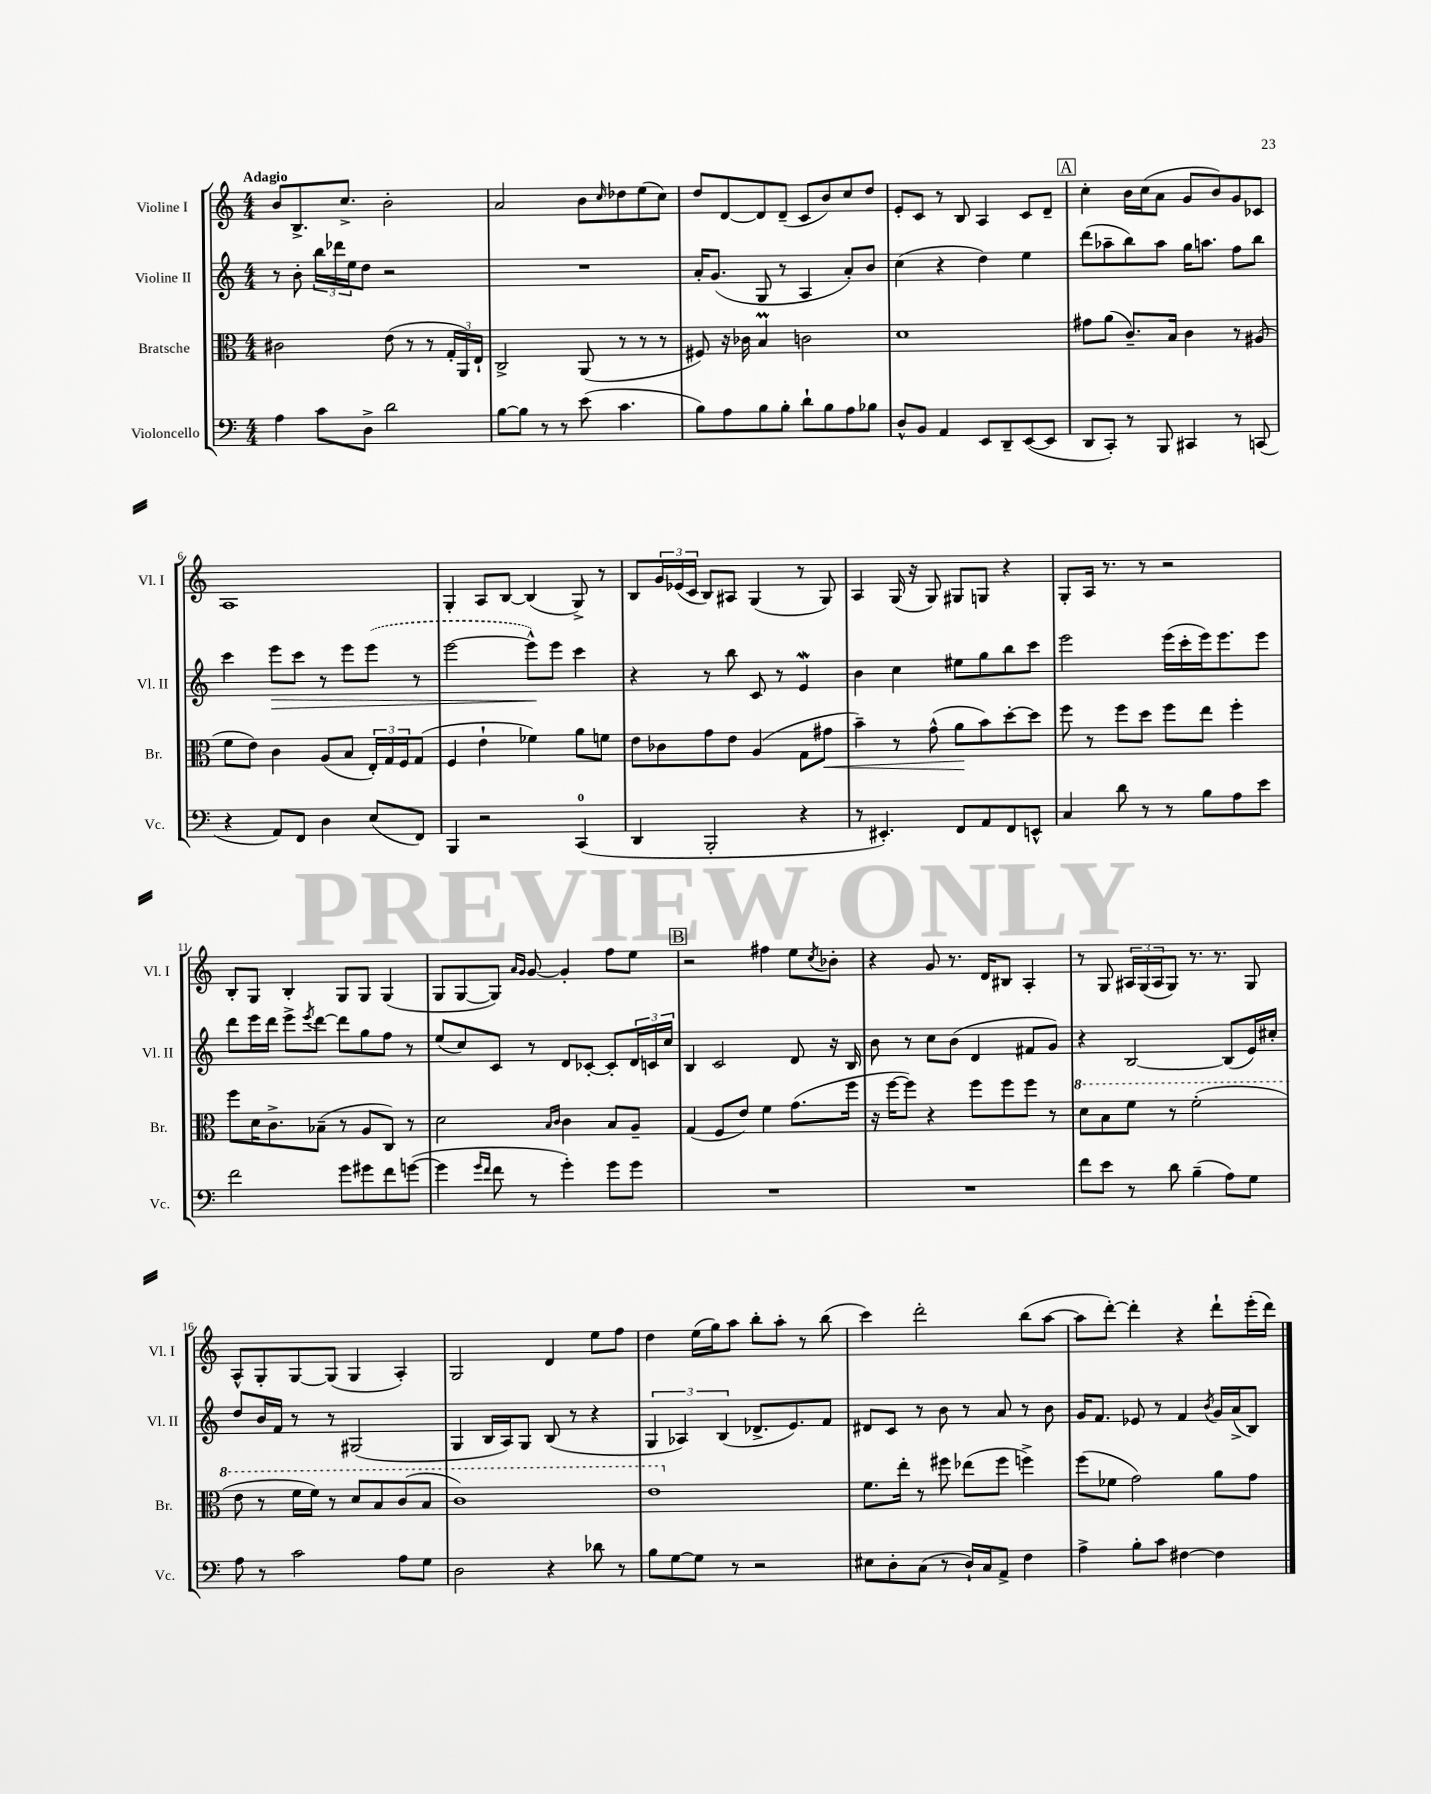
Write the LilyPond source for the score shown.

<<
\new StaffGroup <<
\new Staff = "s0" \with { instrumentName = "Violine I" shortInstrumentName = "Vl. I" } {
    \clef treble \key c \major \numericTimeSignature \time 4/4 \tempo "Adagio"
    b'8 b8.-> c''8.-> b'2-. |
    a'2 b'8 \grace { c''16 } des''8 e''8( c''8) |
    d''8 d'8~ d'8 d'8--( c'8 b'8) c''8 d''8 |
    e'8-. c'8 r8 b8 a4 c'8 d'8-- |
    \mark \markup { \box "A" } c''4-. b'16 c''16( a'8 g'8 b'8) g'8 ces'8 |
    a1 |
    g4-. a8 b8~ b4( g8->) r8 |
    b8 \tuplet 3/2 { g'16 ees'16( c'16 } b8) ais8 g4( r8 g8) |
    a4 g16( r16 g8) gis8 g8 r4 |
    g8-. a16 r8. r8 r2 |
    b8-. g8 b4-. g8 g8 g4( |
    g8 g8~ g8) \grace { a'16 g'16 } g'8~ g'4-. f''8 e''8 |
    \mark \markup { \box "B" } r2 fis''4 e''8 \acciaccatura { c''8 } bes'8-. |
    r4 g'8 r8. d'16 bis8 a4-. |
    r8 g8 \tuplet 3/2 { ais16 g16( ais16 } g8) r8. r8. g8 |
    a8-^ g8-. g8~ g8( g4 a4-.) |
    g2 d'4 e''8 f''8 |
    d''4 e''16( g''16) a''8 b''8-. a''8-. r8 b''8( |
    c'''4) d'''2-. b''8( a''8~ |
    a''8 d'''8~-.) d'''4-. r4 d'''8-! e'''16-.( d'''16) \bar "|." |
}
\new Staff = "s1" \with { instrumentName = "Violine II" shortInstrumentName = "Vl. II" } {
    \clef treble \key c \major \numericTimeSignature \time 4/4
    r8 b'8-. \tuplet 3/2 { b''16 des'''16 e''16 } d''8 r2 |
    R1 |
    a'16-. g'8.( g8 r8 a4 a'8-.) b'8 |
    c''4( r4 d''4) e''4 |
    \mark \markup { \box "A" } d'''8( aes''8-- b''8) aes''8 g''16 a''8. f''8 b''8 |
    c'''4 e'''8\> c'''8 r8 e'''8 \once \slurDashed e'''8( r8 |
    e'''2~ e'''8-^\!) e'''8 c'''4 |
    r4 r8 b''8 c'8 r8 e'4\mordent |
    b'4 c''4 eis''8 g''8 b''8 c'''8 |
    e'''2 e'''16( c'''16-. e'''16) e'''8. e'''8 |
    d'''8 e'''16 d'''16 e'''8-> \acciaccatura { e'''8 } d'''8~ d'''8 g''8 f''8 r8 |
    e''8( c''8) c'8 r8 d'8 ces'8~-. ces'8-. \tuplet 3/2 { d'16 c'16 c''16 } |
    \mark \markup { \box "B" } b4 c'2 d'8 r16 b16 |
    b'8 r8 c''8 b'8( d'4 fis'8 g'8) |
    r4 b2~ b8( e'16) cis''16-. |
    d''8 b'16 f'16 r8 r8 gis2( |
    g4 b16 a16) g8 b8( r8 r4 |
    \tuplet 3/2 { g4 aes4) b4( } des'8.-> e'8.) f'8 |
    dis'8 c'8 r8 b'8 r8 a'8 r8 b'8 |
    g'16 f'8. ees'8 r8 f'4 \acciaccatura { b'8 } g'16 a'16->( b8) \bar "|." |
}
\new Staff = "s2" \with { instrumentName = "Bratsche" shortInstrumentName = "Br." } {
    \clef alto \key c \major \numericTimeSignature \time 4/4
    cis'2 e'8( r8 r8 \tuplet 3/2 { g16-. a,16) e16-! } |
    c2-> a,8( r8 r8 r8 |
    fis8) r16 ces'16 b4\prall c'2 |
    d'1 |
    \mark \markup { \box "A" } gis'8 a'8( c'8.--) b16 c'4 r8 ais8( |
    f'8 e'8) c'4 a8( b8 \tuplet 3/2 { e16-.) g16 f16 } g8( |
    f4 e'4-! fes'4) a'8 f'8 |
    e'8 ces'8 g'8 e'8 a4( g8 gis'8\< |
    b'4--) r8 g'8-^( a'8\! b'8) d''8~-. d''8 |
    f''8 r8 f''8 d''8 f''8 e''8 f''4-. |
    f''8 d'16 c'8.-> bes8--( r8 a8 c8) r8 |
    d'2 \grace { b16 c'16 } c'4 b8 a8-- |
    \mark \markup { \box "B" } g4( f8 e'8) f'4 g'8.( f''16 |
    r16 f''16~ f''8) r4 f''8 f''8 f''8 r8 |
    \ottava #1 d''8 b'8 f''8 r8 f''2-.( |
    e''8 r8 f''16 f''16) r8 d''8 b'8 c''8( b'8 |
    c''1) |
    e''1 \ottava #0 |
    f'8. e''16-. r8 fis''8 ees''8( fis''8 f''4->) |
    f''8( fes'8 g'2) a'8 g'8 \bar "|." |
}
\new Staff = "s3" \with { instrumentName = "Violoncello" shortInstrumentName = "Vc." } {
    \clef bass \key c \major \numericTimeSignature \time 4/4
    a4 c'8 d8-> d'2 |
    b8~ b8 r8 r8 e'8( c'4. |
    b8) a8 b8 b8-. d'8-! b8 a8 bes8 |
    d8-^ b,8 a,4 e,8 d,8-- e,8~( e,8 |
    \mark \markup { \box "A" } d,8 c,8-.) r8 b,,8 cis,4 r8 c,8( |
    r4 a,8) f,8 d4 e8( f,8) |
    b,,4 r2 c,4-0( |
    d,4 b,,2-. r4 |
    r8 eis,4.-.) f,8 a,8 f,8 e,8-^ |
    c4 d'8 r8 r8 b8 a8 e'8 |
    f'2 g'8 gis'8 f'8 g'8~( |
    g'4 \grace { g'16 f'16 } f'8 r8 g'4-.) g'8 g'8 |
    \mark \markup { \box "B" } R1 |
    R1 |
    f'8 e'8 r8 d'8 b4--( a8) g8 |
    a8 r8 c'2 a8 g8 |
    d2 r4 des'8 r8 |
    b8 g8~ g8 r8 r2 |
    eis8 d8-. c8( r8 d16-!) c16 a,8-> f4 |
    a4-> b8-. c'8 fis4~ fis4 \bar "|." |
}
>>
>>
